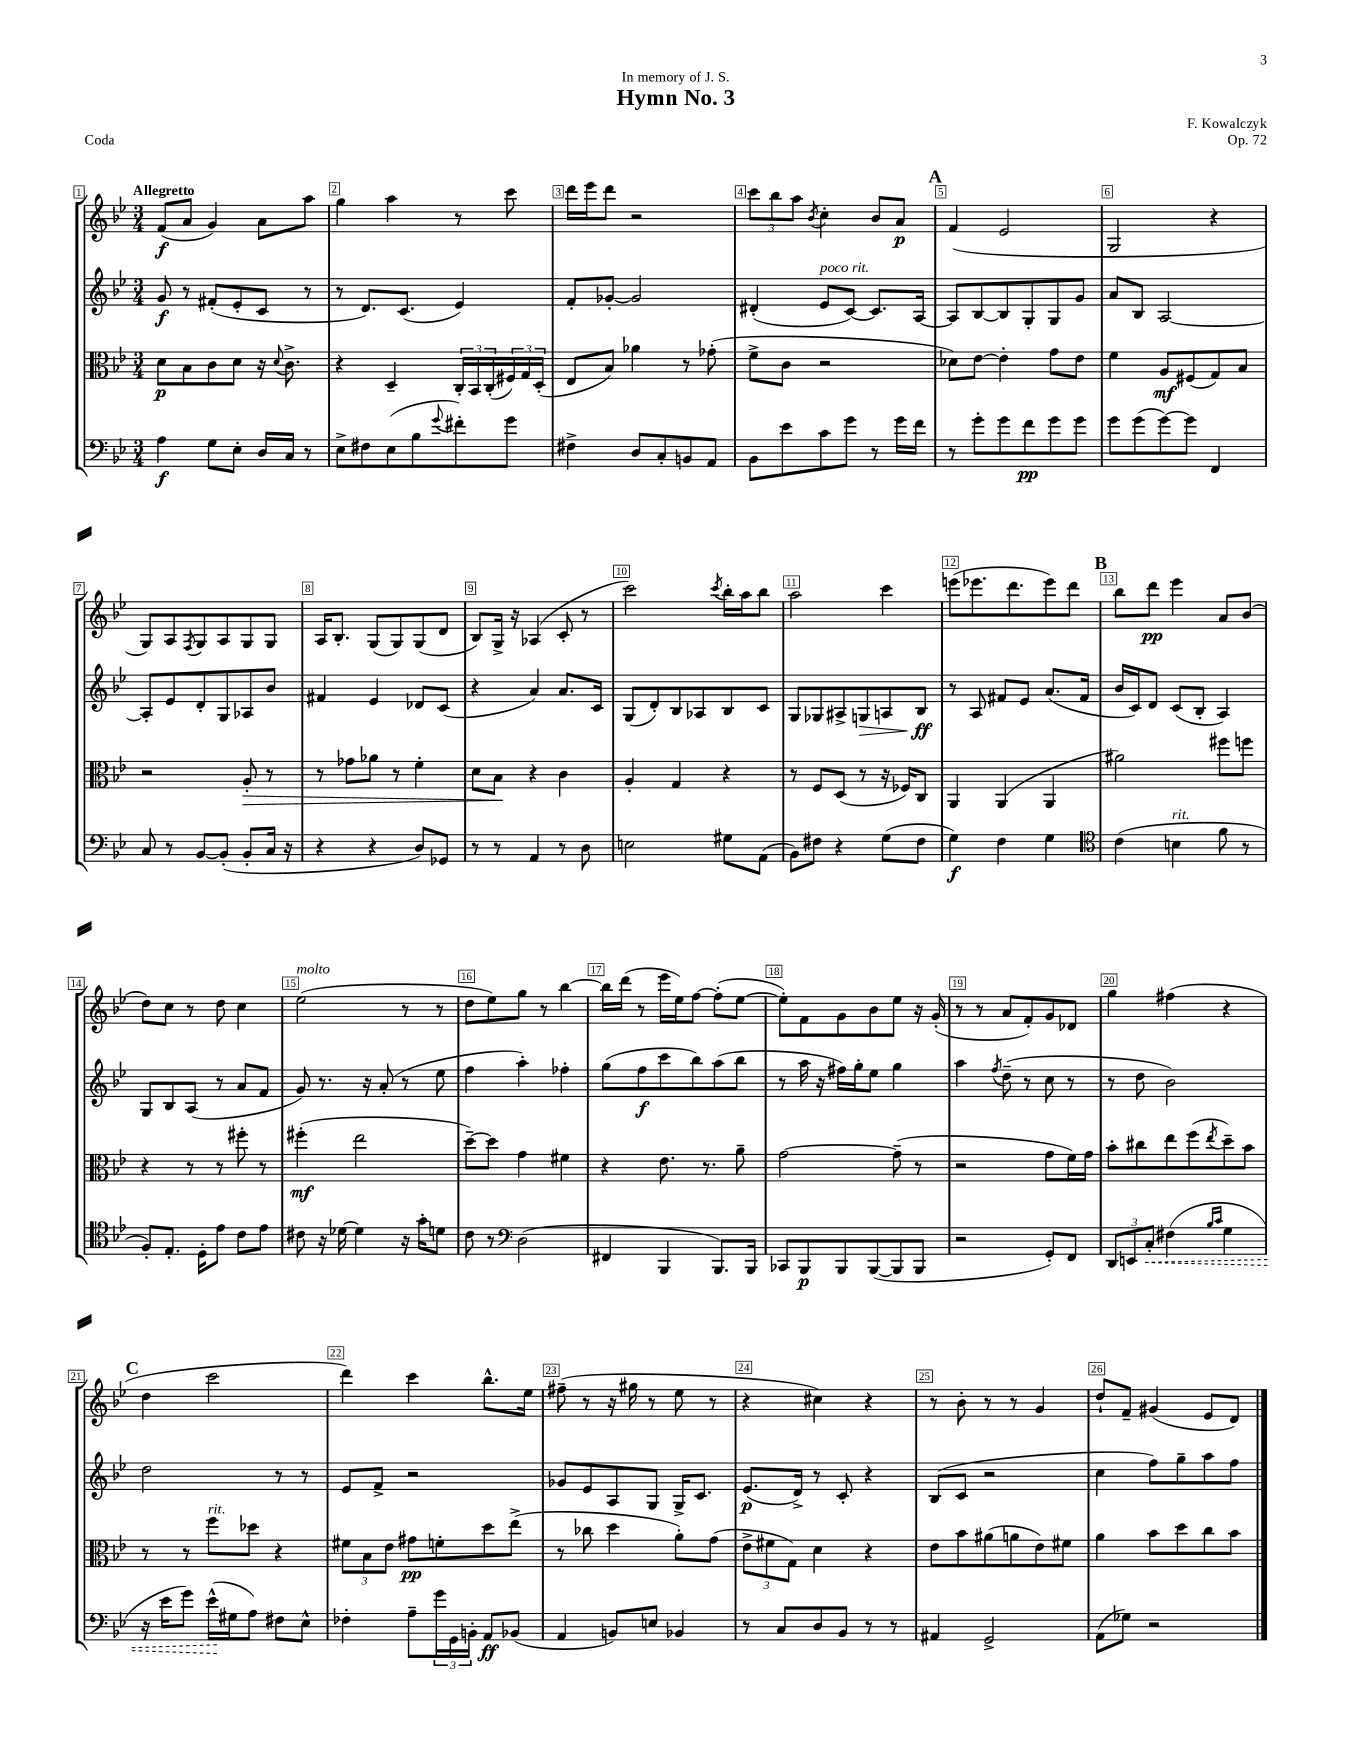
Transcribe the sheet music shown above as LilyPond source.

\header { title = "Hymn No. 3" composer = "F. Kowalczyk" dedication = "In memory of J. S." opus = "Op. 72" piece = "Coda" }
<<
\new StaffGroup <<
\new Staff = "s0" {
    \clef treble \key bes \major \numericTimeSignature \time 3/4 \tempo "Allegretto"
    f'8\f( a'8 g'4) a'8 a''8 |
    g''4 a''4 r8 c'''8 |
    d'''16 ees'''16 d'''8 r2 |
    \tuplet 3/2 { c'''8 bes''8 a''8 } \acciaccatura { bes'8 } c''4-. bes'8 a'8\p |
    \mark \markup { \bold "A" } f'4( ees'2 |
    g2 r4 |
    g8) a8 \acciaccatura { f8 } g8 a8 g8 g8 |
    a16 bes8.-. g8( g8) g8( d'8 |
    bes8) g16-> r16 aes4( c'8-. r8 |
    c'''2) \acciaccatura { c'''8 } bes''16-. a''16 bes''8 |
    a''2 c'''4 |
    e'''8( ees'''8. d'''8. ees'''8) d'''8 |
    \mark \markup { \bold "B" } bes''8 d'''8\pp ees'''4 a'8 bes'8( |
    d''8) c''8 r8 d''8 c''4 |
    ees''2^\markup { \italic "molto" }( r8 r8 |
    d''8 ees''8) g''8 r8 bes''4~ |
    bes''16 d'''16( r8 ees'''16 ees''16) f''8~ f''8-.( ees''8~ |
    ees''8-.) f'8 g'8 bes'8 ees''8 r16 g'16-.( |
    r8 r8 a'8 f'8-.) g'8 des'8 |
    g''4 fis''4( r4 |
    \mark \markup { \bold "C" } d''4 c'''2 |
    d'''4) c'''4 bes''8.-^ ees''16 |
    fis''8--( r8 r16 gis''16 r8 ees''8 r8 |
    r4 cis''4) r4 |
    r8 bes'8-. r8 r8 g'4 |
    d''8-! f'8-- gis'4( ees'8 d'8) \bar "|." |
}
\new Staff = "s1" {
    \clef treble \key bes \major \numericTimeSignature \time 3/4
    g'8\f r8 fis'8-.( ees'8-. c'8 r8 |
    r8 d'8.) c'8.( ees'4) |
    f'8-. ges'8~-. ges'2 |
    dis'4-.( ees'8^\markup { \italic "poco rit." } c'8~) c'8. a16~ |
    \mark \markup { \bold "A" } a8 bes8~ bes8 g8-. g8 g'8 |
    a'8 bes8 a2~ |
    a8-. ees'8 d'8-. g8 aes8 bes'8 |
    fis'4 ees'4 des'8 c'8( |
    r4 a'4) a'8. c'16 |
    g8( d'8-.) bes8 aes8 bes8 c'8 |
    g8 ges8 ais8-> g8\> a8 bes8\ff\! |
    r8 a8 fis'8 ees'8 a'8.( fis'16 |
    \mark \markup { \bold "B" } bes'16 c'16) d'8 c'8( bes8-. a4) |
    g8 bes8 a8( r8 a'8 f'8 |
    g'8) r8. r16 a'8-.( r8 ees''8 |
    f''4 a''4-.) fes''4-. |
    g''8( f''8\f c'''8 bes''8) a''8( bes''8 |
    r8 a''16 r16 fis''16) g''16-. ees''8 g''4 |
    a''4 \acciaccatura { f''8 } d''8--( r8 c''8 r8 |
    r8 d''8 bes'2) |
    \mark \markup { \bold "C" } d''2 r8 r8 |
    ees'8 f'8-> r2 |
    ges'8 ees'8 a8 g8 g16-> c'8. |
    ees'8.\p( d'16->) r8 c'8-. r4 |
    bes8( c'8 r2 |
    c''4 f''8) g''8-- a''8 f''8 \bar "|." |
}
\new Staff = "s2" {
    \clef alto \key bes \major \numericTimeSignature \time 3/4
    d'8\p bes8 c'8 d'8 r16 \appoggiatura { d'8 } c'8.-> |
    r4 d4-- \tuplet 3/2 { c16-. bes,16 c16-.( } \tuplet 3/2 { fis16) g16 d16-.( } |
    ees8 bes8) aes'4 r8 ges'8-.( |
    f'8-> c'8 r2 |
    \mark \markup { \bold "A" } des'8) ees'8~ ees'4-. g'8 ees'8 |
    f'4 a8\mf fis8( g8) bes8 |
    r2 a8-.\> r8 |
    r8 ges'8 aes'8 r8 f'4-. |
    d'8 bes8\! r4 c'4 |
    a4-. g4 r4 |
    r8 f8 d8( r8 r16 fes16) c8 |
    a,4 a,4( a,4 |
    \mark \markup { \bold "B" } ais'2) fis''8 f''8 |
    r4 r8 r8 fis''8-. r8 |
    fis''4-.\mf( ees''2 |
    d''8~--) d''8 g'4 fis'4 |
    r4 ees'8. r8. a'8-- |
    g'2~ g'8--( r8 |
    r2 g'8 f'16) g'16 |
    bes'8-. cis''8 ees''8 f''8( \acciaccatura { ees''8 } d''8--) bes'8 |
    \mark \markup { \bold "C" } r8 r8 f''8^\markup { \italic "rit." } des''8 r4 |
    \tuplet 3/2 { fis'8 bes8 ees'8 } gis'8\pp f'8-. d''8 ees''8->( |
    r8 ces''8 d''4 a'8-.) g'8( |
    \tuplet 3/2 { ees'8-> fis'8 g8) } d'4 r4 |
    ees'8 bes'8 ais'8( a'8 ees'8) fis'8 |
    a'4 bes'8 d''8 c''8 bes'8 \bar "|." |
}
\new Staff = "s3" {
    \clef bass \key bes \major \numericTimeSignature \time 3/4
    a4\f g8 ees8-. d16 c16 r8 |
    ees8-> fis8 ees8( bes8 \appoggiatura { g'8 } fis'8-.) g'8 |
    fis4-> d8 c8-. b,8 a,8 |
    bes,8 ees'8 c'8 g'8 r8 g'16 f'16 |
    \mark \markup { \bold "A" } r8 g'8-. g'8 f'8\pp g'8 g'8 |
    g'8 g'8( g'8~) g'8 f,4 |
    c8 r8 bes,8~ bes,8-.( bes,8-. c16 r16 |
    r4 r4 d8) ges,8 |
    r8 r8 a,4 r8 d8 |
    e2 gis8 a,8( |
    bes,8) fis8 r4 g8( fis8 |
    g4\f) f4 g4 |
    \mark \markup { \bold "B" } \clef tenor c'4( b4^\markup { \italic "rit." } f'8 r8 |
    f8-.) ees8.-. d16-. ees'8 c'8 ees'8 |
    cis'8 r16 des'16~ des'4 r16 g'16-. d'8 |
    c'8 r8 \clef bass d2( |
    fis,4 bes,,4 bes,,8.) bes,,16 |
    ces,8 bes,,8\p bes,,8 bes,,8~( bes,,8 bes,,8 |
    r2 g,8-.) f,8 |
    \tuplet 3/2 { d,8 e,8 \once \override Hairpin.style = #'dashed-line c8-.\< } fis4( \grace { bes16 c'16 } g4 |
    \mark \markup { \bold "C" } r16 ees'16 g'8) ees'16-^\!( gis16 a8) fis8 ees8-^ |
    fes4-. a8-- \tuplet 3/2 { g'16 g,16 b,16-. } a,8\ff bes,8( |
    a,4 b,8) e8 bes,4 |
    r8 c8 d8 bes,8 r8 r8 |
    ais,4 g,2-> |
    a,8( ges8) r2 \bar "|." |
}
>>
>>
\layout { \context { \Score \override BarNumber.break-visibility = ##(#f #t #t) barNumberVisibility = #all-bar-numbers-visible \override BarNumber.stencil = #(make-stencil-boxer 0.1 0.3 ly:text-interface::print) } }
